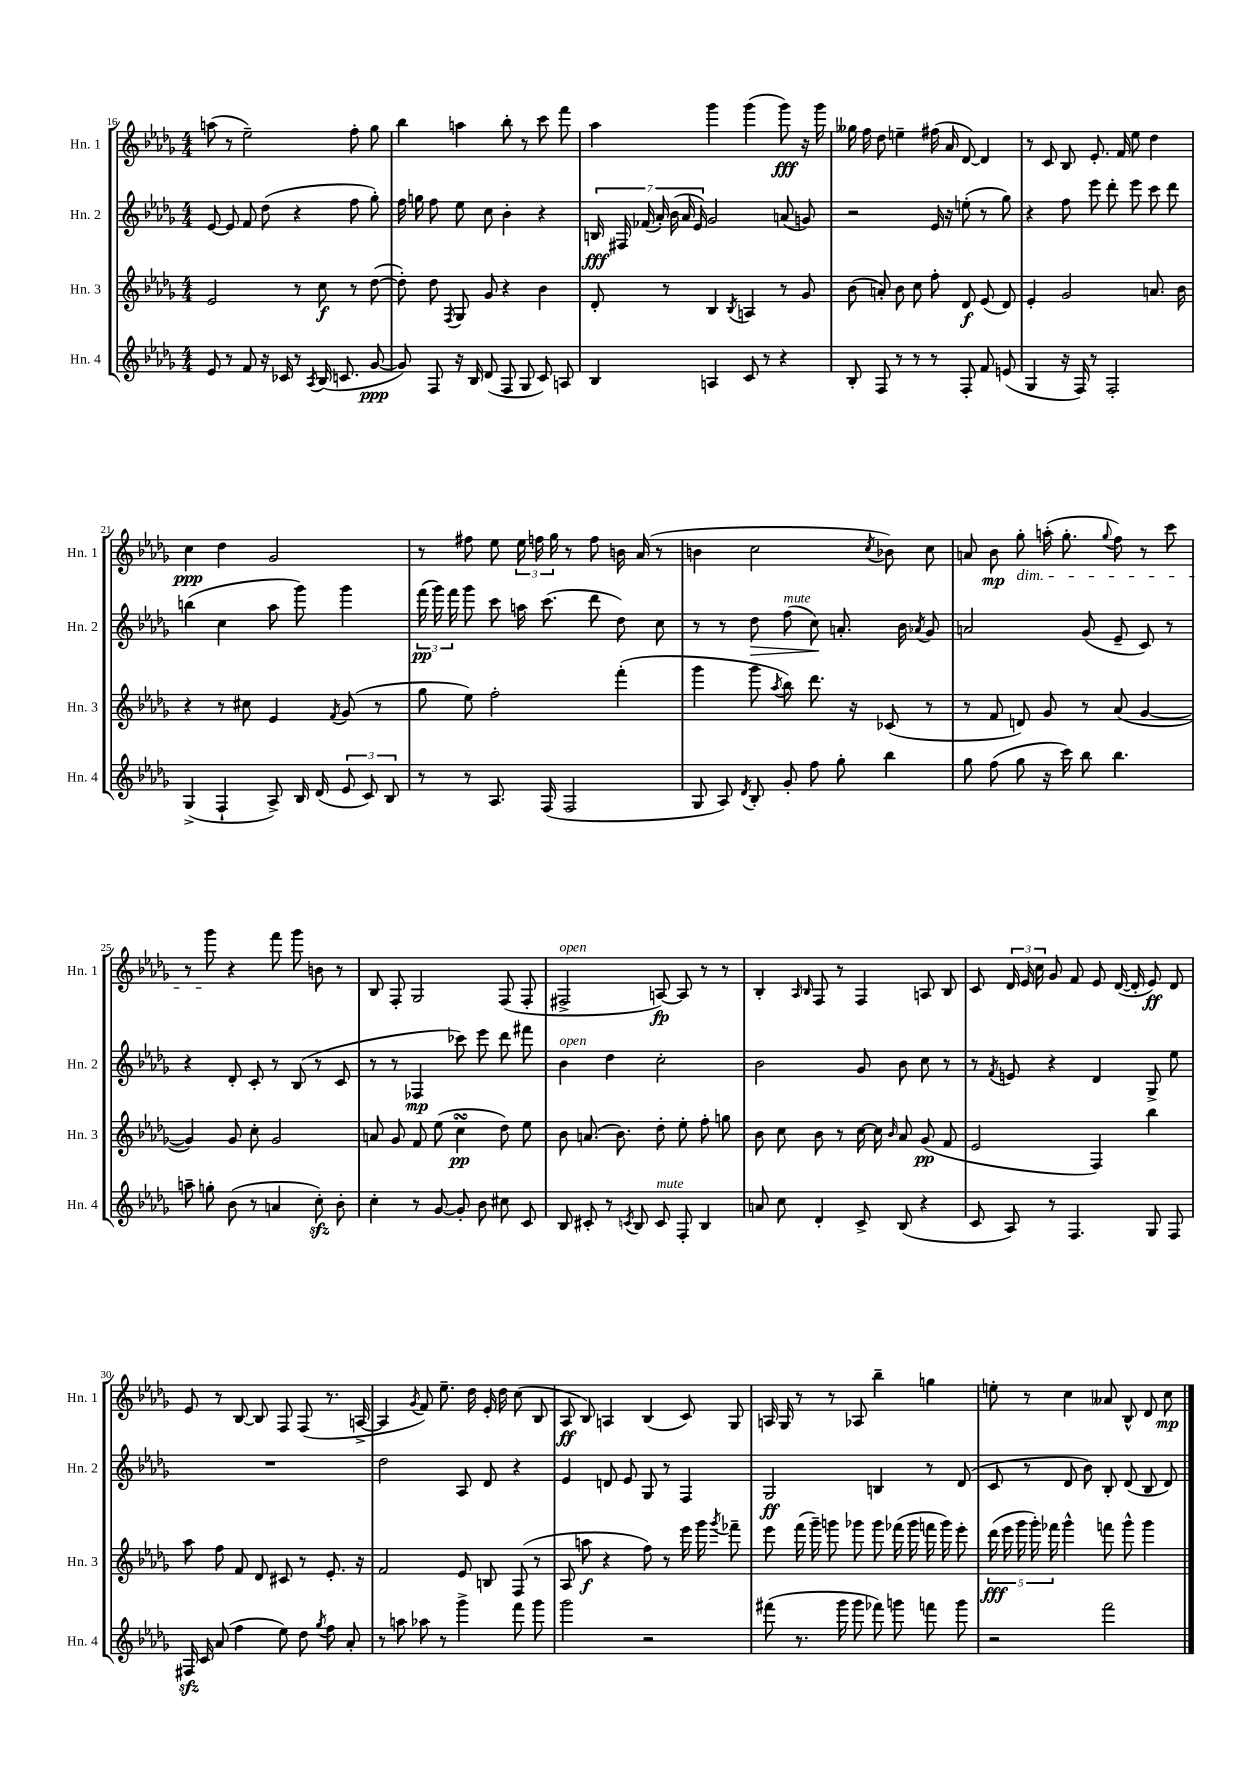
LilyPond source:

<<
\new StaffGroup <<
\new Staff = "s0" \with { instrumentName = "Hn. 1" shortInstrumentName = "Hn. 1" } {
    \clef treble \key des \major \numericTimeSignature \time 4/4
    \autoBeamOff a''8( r8 ees''2--) f''8-. ges''8 |
    bes''4 a''4 bes''8-. r8 c'''8 f'''8 |
    aes''4 ges'''4 ges'''4( ges'''8\fff) r16 ges'''16 |
    geses''16 f''16 des''8 e''4-- fis''16( aes'16 des'8~) des'4 |
    r8 c'8 bes8 ees'8.-. f'16 ees''8 des''4 |
    c''4\ppp des''4 ges'2 |
    r8 fis''8 ees''8 \tuplet 3/2 { ees''16 f''16 ges''16 } r8 f''8 b'16 aes'16( r8 |
    b'4 c''2 \acciaccatura { c''8 } bes'8) c''8 |
    a'8 bes'8\mp ges''8-.\dim a''16-.( ges''8.-. \appoggiatura { ges''8 } f''8) r8 c'''8 |
    r8 ges'''8\! r4 f'''8 ges'''8 b'8 r8 |
    bes8 f8-. ges2 f8( f8-. |
    fis2->^\markup { \italic "open" } a8~\fp) a8 r8 r8 |
    bes4-. \grace { aes16 bes16 } f8 r8 f4 a8 bes8 |
    c'8 \tuplet 3/2 { des'16 ees'16 c''16 } ges'8 f'8 ees'8 des'16~( des'16-. ees'8\ff) des'8 |
    ees'8 r8 bes8~ bes8 f8 f8( r8. a16~-> |
    a4 \acciaccatura { ges'8 } f'8) ees''8.-- des''16 ees'16-. des''16 c''8( bes8 |
    aes8\ff bes8) a4 bes4( c'8) ges8 |
    a16 ges16 r8 r8 aes8 bes''4-- g''4 |
    e''8-. r8 c''4 aeses'8 bes8-^ des'8 c''8\mp \bar "|." |
}
\new Staff = "s1" \with { instrumentName = "Hn. 2" shortInstrumentName = "Hn. 2" } {
    \clef treble \key des \major \numericTimeSignature \time 4/4
    \autoBeamOff ees'8~ ees'8 f'8 des''8( r4 f''8 ges''8-.) |
    f''16 g''16 f''8 ees''8 c''8 bes'4-. r4 |
    \tuplet 7/4 { b16\fff fis16 fes'16( aes'16-.) bes'16( aes'16 ees'16) } ges'2 a'8( g'8) |
    r2 ees'16 r16 e''8-.( r8 ges''8) |
    r4 f''8 ees'''8 des'''8-. ees'''8 c'''8 des'''8 |
    b''4( c''4 aes''8 ges'''8) ges'''4 |
    \tuplet 3/2 { f'''16\pp( ges'''16) f'''16 } ges'''8 c'''8 a''16 c'''8.( des'''8 des''8) c''8 |
    r8 r8 des''8\> f''8^\markup { \italic "mute" }( c''8\!) a'8.-. bes'16 \acciaccatura { aes'8 } ges'8 |
    a'2 ges'8( ees'8-- c'8) r8 |
    r4 des'8-. c'8-. r8 bes8( r8 c'8 |
    r8 r8 fes4\mp ces'''8) ees'''8 des'''8 fis'''8 |
    bes'4^\markup { \italic "open" } des''4 c''2-. |
    bes'2 ges'8 bes'8 c''8 r8 |
    r8 \acciaccatura { f'8 } e'8 r4 des'4 ges8-> ees''8 |
    R1 |
    des''2 aes8 des'8 r4 |
    ees'4 d'8 ees'8 ges8 r8 f4 |
    ges2\ff b4 r8 des'8( |
    c'8 r8 des'8 bes'8) bes8-. des'8( bes8 des'8) \bar "|." |
}
\new Staff = "s2" \with { instrumentName = "Hn. 3" shortInstrumentName = "Hn. 3" } {
    \clef treble \key des \major \numericTimeSignature \time 4/4
    \autoBeamOff ees'2 r8 c''8\f r8 des''8~( |
    des''8-.) des''8 \acciaccatura { f8 } ges8 ges'8 r4 bes'4 |
    des'8-. r8 bes4 \acciaccatura { bes8 } a4 r8 ges'8 |
    bes'8( a'8-.) bes'8 c''8 f''8-. des'8\f ees'8( des'8) |
    ees'4-. ges'2 a'8. bes'16 |
    r4 r8 cis''8 ees'4 \acciaccatura { f'8 } ges'8( r8 |
    ges''8 ees''8) f''2-. f'''4-.( |
    ges'''4 ges'''8 \acciaccatura { aes''8 } bes''8) des'''8. r16 ces'8( r8 |
    r8 f'8 d'8) ges'8 r8 aes'8( ges'4~ |
    ges'4) ges'8 c''8-. ges'2 |
    a'8 ges'8 f'8 ees''8( c''4\turn\pp des''8) ees''8 |
    bes'8 a'8.( bes'8.) des''8-. ees''8-. f''8-. g''8 |
    bes'8 c''8 bes'8 r8 c''16~ c''16 \grace { bes'16 } aes'8 ges'8\pp( f'8 |
    ees'2 f4) bes''4 |
    aes''8 f''8 f'8 des'8 cis'8 r8 ees'8.-. r16 |
    f'2 ees'8 b8 f8( r8 |
    aes8 a''8\f r4 f''8) r8 ees'''16 ges'''16 \acciaccatura { ges'''8 } fes'''8-- |
    ees'''8 f'''16( ges'''16--) g'''8 ges'''8 ges'''8 fes'''16( ges'''16 f'''16 ges'''16) ees'''8-. |
    \tuplet 5/4 { des'''16\fff( ees'''16 ges'''16 ges'''16-.) fes'''16 } ges'''4-^ f'''8 ges'''8-^ ges'''4 \bar "|." |
}
\new Staff = "s3" \with { instrumentName = "Hn. 4" shortInstrumentName = "Hn. 4" } {
    \clef treble \key des \major \numericTimeSignature \time 4/4
    \autoBeamOff ees'8 r8 f'8 r16 ces'16 r8 \acciaccatura { aes8 } bes16( c'8. ges'8~\ppp |
    ges'8) f8 r16 bes16 des'8( f8 ges8 c'8) a8 |
    bes4 a4 c'8 r8 r4 |
    bes8-. f8 r8 r8 r8 f8-. f'8 e'8( |
    ges4 r16 f16) r8 f2-. |
    ges4->( f4-! aes8->) bes16 des'16( \tuplet 3/2 { ees'8 c'8) bes8 } |
    r8 r8 aes8. f16( f2 |
    ges8 aes8) \acciaccatura { des'8 } bes8-. ges'8-. f''8 ges''8-. bes''4 |
    ges''8 f''8( ges''8 r16 c'''16) bes''8 bes''4. |
    a''8-- g''8-. bes'8( r8 a'4 c''8-.\sfz) bes'8-. |
    c''4-. r8 ges'8~ ges'8-. bes'8 cis''8 c'8 |
    bes8 cis'8-. r8 \acciaccatura { c'8 } bes8 c'8^\markup { \italic "mute" } f8-. bes4 |
    a'8 c''8 des'4-. c'8-> bes8( r4 |
    c'8 aes8) r8 f4. ges8 f8 |
    fis16\sfz c'16 aes'8( f''4 ees''8) des''8 \acciaccatura { ges''8 } f''8 aes'8-. |
    r8 a''8 aes''8 r8 ges'''4-> f'''8 ges'''8 |
    ges'''2 r2 |
    fis'''8( r8. ges'''16 ges'''8 fes'''8) g'''8 f'''8 g'''8 |
    r2 f'''2 \bar "|." |
}
>>
>>
\layout { \context { \Score currentBarNumber = #16 } }
